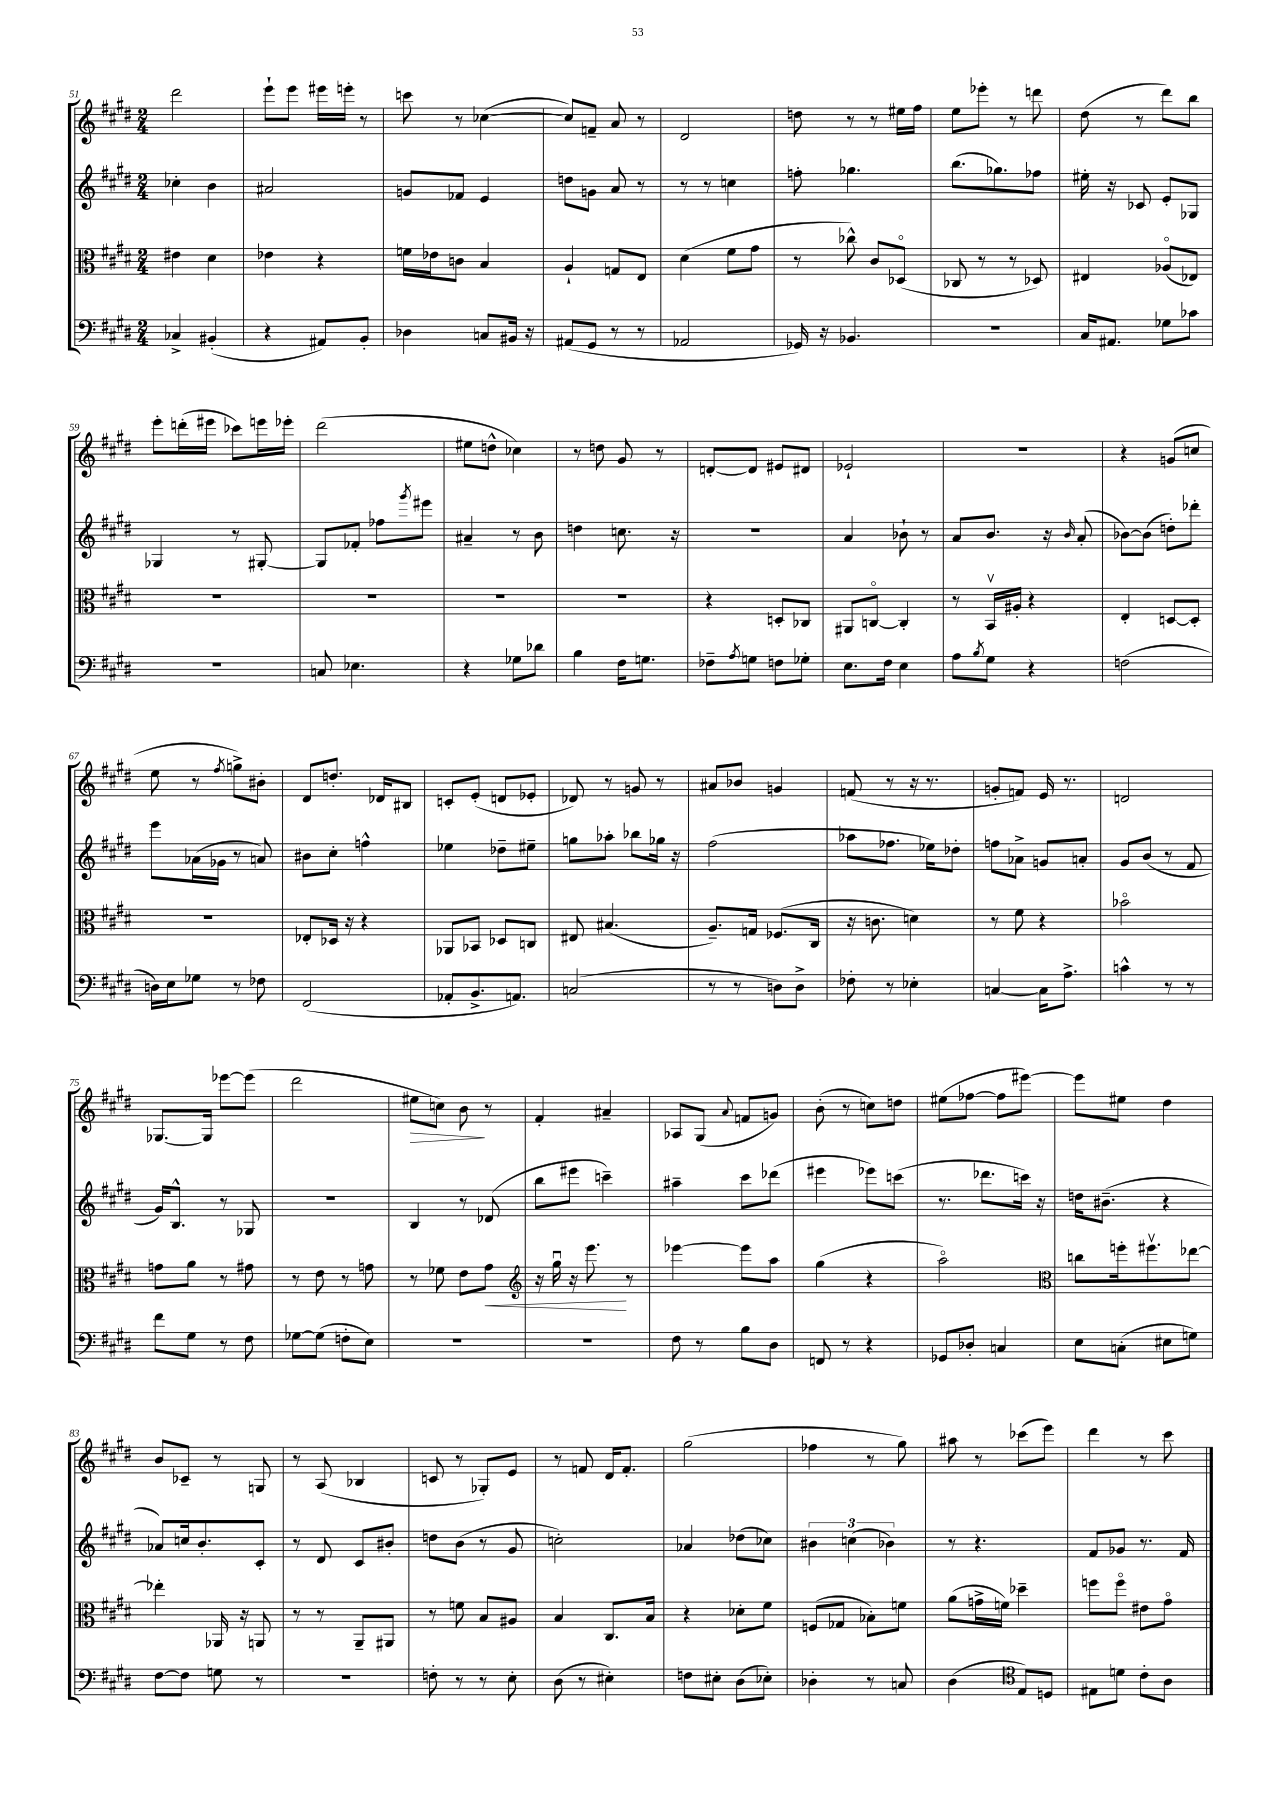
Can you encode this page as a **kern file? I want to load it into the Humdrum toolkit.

**kern	**kern	**dynam	**kern	**kern	**dynam
*part4	*part3	*part3	*part2	*part1	*part1
*staff4	*staff3	*staff3	*staff2	*staff1	*staff1
*clefF4	*clefC3	*	*clefG2	*clefG2	*
*k[f#c#g#d#]	*k[f#c#g#d#]	*	*k[f#c#g#d#]	*k[f#c#g#d#]	*
*M2/4	*M2/4	*	*M2/4	*M2/4	*
=51	=51	=51	=51	=51	=51
4C-X^/	4e#X\	.	4cc-X'\	2ddd#\	.
(4BB#X'/	4d#\	.	4b\	.	.
=52	=52	=52	=52	=52	=52
4r	4e-X\	.	2a#X/	8eee`\L	.
.	.	.	.	8eee\J	.
8AA#X/L)	4r	.	.	16eee#X\LL	.
.	.	.	.	16eeen'\JJ	.
8BB'/J	.	.	.	8r	.
=53	=53	=53	=53	=53	=53
4D-X\	16fn\LL	.	8gn/L	8cccn\	.
.	16e-X\J	.	.	.	.
.	8cn\J	.	8f-X/J	8r	.
8Cn/L	4B/	.	4e/	([4cc-X\	.
16BB#X/Jk	.	.	.	.	.
16r	.	.	.	.	.
=54	=54	=54	=54	=54	=54
(8AA#X/L	4A`/	.	8ddn\L	8cc-/L])	.
8GG#/J	.	.	8gn\J	8fn~/J	.
8r	8Gn/L	.	8a/	8a/	.
8r	8E/J	.	8r	8r	.
=55	=55	=55	=55	=55	=55
2AA-X/	(4d#\	.	8r	2d#/	.
.	.	.	8r	.	.
.	8f#\L	.	4ccn\	.	.
.	8g#\J	.	.	.	.
=56	=56	=56	=56	=56	=56
16GG-X/)	8r	.	8ffn'\	8ddn\	.
16r	.	.	.	.	.
4.BB-X/	8cc-X^^\)	.	4.gg-X\	8r	.
.	8c#/L	.	.	8r	.
.	(8D-X/J	.	.	16ee#X\LL	.
.	.	.	.	16ff#\JJ	.
=57	=57	=57	=57	=57	=57
2r	8C-X/	.	(8.bb\L	8ee\L	.
.	8r	.	.	8eee-X'\J	.
.	.	.	8.gg-X\)	.	.
.	8r	.	.	8r	.
.	8D-X/)	.	8ff-X\J	8dddn\	.
=58	=58	=58	=58	=58	=58
16C#/KL	4E#X/	.	16ee#X'\	(8dd#\	.
8.AA#X/J	.	.	16r	.	.
.	.	.	8c-X/	8r	.
8G-X\L	(8A-X/L	.	8e'/L	8ddd#\L)	.
8c-X\J	8E-X/J)	.	8G-X/J	8bb\J	.
!!LO:LB:g=z
=59	=59	=59	=59	=59	=59
2r	2r	.	4G-X/	8eee'\L	.
.	.	.	.	(16dddn'\L	.
.	.	.	.	16eee#X\JJ	.
.	.	.	8r	8ccc-X\L)	.
.	.	.	[8G#X'/	16eeen\L	.
.	.	.	.	16eee-X'\JJ	.
=60	=60	=60	=60	=60	=60
8Cn/	2r	.	8G#/L]	(2ddd#\	.
4.E-X\	.	.	8f-X'/J	.	.
.	.	.	8ff-X\L	.	.
.	.	.	8qggg#/	.	.
.	.	.	8eee#X\J	.	.
=61	=61	=61	=61	=61	=61
4r	2r	.	4a#X~/	8ee#X\L	.
.	.	.	.	8ddn^^\J	.
8G-X\L	.	.	8r	4cc-X\)	.
8d-X\J	.	.	8b\	.	.
=62	=62	=62	=62	=62	=62
4B\	2r	.	4ddn\	8r	.
.	.	.	.	8ddn\	.
16F#\KL	.	.	8.ccn\	8g#/	.
8.Gn\J	.	.	.	.	.
.	.	.	.	8r	.
.	.	.	16r	.	.
=63	=63	=63	=63	=63	=63
8F-X~\L	4r	.	2r	[8dn'/L	.
8qA/	.	.	.	.	.
8Gn\J	.	.	.	8d/J]	.
8Fn\L	8Dn'/L	.	.	8e#X/L	.
8G-X'\J	8C-X/J	.	.	8d#X/J	.
=64	=64	=64	=64	=64	=64
8.E\L	8AA#X/L	.	4a/	2e-X`/	.
.	[8Cn/J	.	.	.	.
16F#\Jk	.	.	.	.	.
4E\	4C'/]	.	8b-X`\	.	.
.	.	.	8r	.	.
=65	=65	=65	=65	=65	=65
8A\L	8r	.	8a/L	2r	.
8qB/	.	.	.	.	.
8G#\J	16BBv/LL	.	8.b/J	.	.
.	16A#X'/JJ	.	.	.	.
4r	4r	.	.	.	.
.	.	.	16r	.	.
.	.	.	16qqb/	.	.
.	.	.	(8a'/	.	.
=66	=66	=66	=66	=66	=66
(2Fn\	4E'/	.	[8b-X\L)	4r	.
.	.	.	(8b-\J]	.	.
.	[8Dn/L	.	8ddn'\L)	(8gn/L	.
.	8D'/J]	.	8ddd-X'\J	8ccn/J	.
!!LO:LB:g=z
=67	=67	=67	=67	=67	=67
16Dn\LL)	2r	.	8eee\L	8ee\	.
16E\J	.	.	.	.	.
8G-X\J	.	.	(16a-X\L	8r	.
.	.	.	16g-X\JJ	.	.
.	.	.	.	8qff#/	.
8r	.	.	8r	8ggn^\L)	.
8F-X\	.	.	8an/)	8b#X'\J	.
=68	=68	=68	=68	=68	=68
(2FF#/	8E-X'/L	.	8b#X\L	8d#/L	.
.	16D-X/Jk	.	8cc#'\J	8.ddn'/J	.
.	16r	.	.	.	.
.	4r	.	4ffn^^\	.	.
.	.	.	.	16d-X/KL	.
.	.	.	.	8B#X/J	.
=69	=69	=69	=69	=69	=69
8AA-X'/L	8AA-X/L	.	4ee-X\	8cn'/L	.
8.BB^/	8BB-X/J	.	.	(8e'/J	.
.	8D-X/L	.	8dd-X~\L	8dn/L	.
8.AAn/J)	.	.	.	.	.
.	8Cn/J	.	8ee#X~\J	8e-X'/J	.
=70	=70	=70	=70	=70	=70
(2Cn/	8E#X/	.	8ggn\L	8d-X/)	.
.	(4.B#X/	.	8aa-X'\J	8r	.
.	.	.	8bb-X\L	8gn/	.
.	.	.	16gg-X\Jk	8r	.
.	.	.	16r	.	.
=71	=71	=71	=71	=71	=71
8r	8.A~/L)	.	(2ff#\	8a#X/L	.
8r	.	.	.	8b-X/J	.
.	16Gn/Jk	.	.	.	.
8Dn\L)	(8.F-X/L	.	.	4gn/	.
8D^\J	.	.	.	.	.
.	16C#/Jk	.	.	.	.
=72	=72	=72	=72	=72	=72
8F-X'\	16r	.	8aa-X\L	(8fn/	.
.	8.cn\	.	.	.	.
8r	.	.	8.ff-X\J	8r	.
4E-X'\	4dn\)	.	.	16r	.
.	.	.	16ee-X\KL)	8.r	.
.	.	.	8dd-X'\J	.	.
=73	=73	=73	=73	=73	=73
[4Cn/	8r	.	8ffn\L	8gn'/L	.
.	8f#\	.	8a-X^\J	8fn/J)	.
16C\KL]	4r	.	8gn/L	16e/	.
8.A^\J	.	.	.	8.r	.
.	.	.	8an'/J	.	.
=74	=74	=74	=74	=74	=74
4cn^^\	2b-X\	.	8g#/L	2dn/	.
.	.	.	(8b/J	.	.
8r	.	.	8r	.	.
8r	.	.	8f#/	.	.
!!LO:LB:g=z
=75	=75	=75	=75	=75	=75
8f#\L	8gn\L	.	16g#/KL)	[8.G-X/L	.
.	.	.	8.B^^/J	.	.
8G#\J	8a\J	.	.	.	.
.	.	.	.	16G-/Jk]	.
8r	8r	.	8r	[8eee-X\L	.
8F#\	8g#X\	.	8G-X/	(8eee-\J]	.
=76	=76	=76	=76	=76	=76
[8G-X\L	8r	.	2r	2ddd#\	.
(8G-\J]	8e\	.	.	.	.
8Fn'\L	8r	.	.	.	.
8E\J)	8gn\	.	.	.	.
=77	=77	=77	=77	=77	=77
!	!	!	!	!	!LO:HP:b
2r	8r	.	4B/	8ee#X\L	>
.	8f-X\	.	.	8ccn\J)	.
.	8e\L	.	8r	8b\	.
!	!	!LO:HP:b	!	!	!
.	8g#\J	<	(8d-X/	8r	]
=78	=78	=78	=78	=78	=78
*	*clefG2	*	*	*	*
2r	16r	.	8bb\L	4f#'/	.
.	16gg#u\	.	.	.	.
.	16r	.	8eee#X\J	.	.
.	8.eee\	.	.	.	.
.	.	.	4cccn~\)	4a#X~/	.
.	8r	[	.	.	.
=79	=79	=79	=79	=79	=79
8F#\	[4eee-X\	.	4aa#X~\	8A-X/L	.
8r	.	.	.	(8G#/J	.
.	.	.	.	8qqa/	.
8B\L	8eee-\L]	.	8ccc#\L	8fn/L	.
8D#\J	8aa\J	.	(8ddd-X\J	8gn/J)	.
=80	=80	=80	=80	=80	=80
8FFn/	(4gg#\	.	4eee#X\	(8b'\	.
8r	.	.	.	8r	.
4r	4r	.	8eee-X\L)	8ccn\L)	.
.	.	.	(8cccn\J	8ddn\J	.
=81	=81	=81	=81	=81	=81
8GG-X/L	2aa\)	.	8.r	(8ee#X\L	.
8D-X'/J	.	.	.	[8ff-X\J	.
.	.	.	8.ddd-X\L	.	.
4Cn/	.	.	.	8ff-\L]	.
.	.	.	16cccn\Jk)	[8eee#X\J)	.
.	.	.	16r	.	.
=82	=82	=82	=82	=82	=82
*	*clefC3	*	*	*	*
8E\L	8ccn\L	.	16ddn\KL	8eee#\L]	.
.	.	.	(8.b#X~\J	.	.
(8Cn'\J	16ffn'\k	.	.	8ee#X\J	.
.	8.ff#Xv\	.	.	.	.
8E#X\L	.	.	4r	4dd#\	.
8Gn\J)	[8ee-X\J	.	.	.	.
!!LO:LB:g=z
=83	=83	=83	=83	=83	=83
[8F#\L	4ee-X'\]	.	8a-X/L)	8b/L	.
8F#\J]	.	.	16ccn/k	8c-X~/J	.
.	.	.	8.b'/	.	.
8Gn\	16AA-X/	.	.	8r	.
.	16r	.	.	.	.
8r	8AAn/	.	8c#'/J	8Gn/	.
=84	=84	=84	=84	=84	=84
2r	8r	.	8r	8r	.
.	8r	.	8d#/	(8A/	.
.	8AA~/L	.	8c#/L	4B-X/	.
.	8AA#X/J	.	8b#X'/J	.	.
=85	=85	=85	=85	=85	=85
8Fn'\	8r	.	8ddn\L	8cn/	.
8r	8fn\	.	(8b\J	8r	.
8r	8B/L	.	8r	8G-X'/L)	.
8E'\	8A#X/J	.	8g#/	8e/J	.
=86	=86	=86	=86	=86	=86
(8D#\	4B/	.	2ccn'\)	8r	.
8r	.	.	.	8fn/	.
4E#X'\)	8.C#/L	.	.	16d#/KL	.
.	.	.	.	8.f'/J	.
.	16B/Jk	.	.	.	.
=87	=87	=87	=87	=87	=87
8Fn\L	4r	.	4a-X/	(2gg#\	.
8E#X'\J	.	.	.	.	.
(8D#\L	8d-X'\L	.	(8dd-X\L	.	.
8E-X'\J)	8f#\J	.	8cc-X\J)	.	.
=88	=88	=88	=88	=88	=88
4D-X'\	(8Fn/L	.	6b#X\	4ff-X\	.
.	8G-X/J	.	.	.	.
.	.	.	(6ccn\	.	.
8r	8B-X'\L)	.	.	8r	.
.	.	.	6b-X\)	.	.
8Cn/	8fn\J	.	.	8gg#\)	.
=89	=89	=89	=89	=89	=89
(4D#\	(8a\L	.	8r	8aa#X\	.
.	16gn^\L	.	4.r	8r	.
.	16fn\JJ)	.	.	.	.
*clefC4	*	*	*	*	*
8E/L)	4dd-X~\	.	.	(8ccc-X\L	.
8Dn/J	.	.	.	8eee\J)	.
=90	=90	=90	=90	=90	=90
8E#X\L	8ffn\L	.	8f#/L	4ddd#\	.
8dn\J	8ff\J	.	8g-X/J	.	.
8c#'\L	8e#X\L	.	8.r	8r	.
8A\J	8g#\J	.	.	8ccc#\	.
.	.	.	16f#/	.	.
==	==	==	==	==	==
*-	*-	*-	*-	*-	*-
